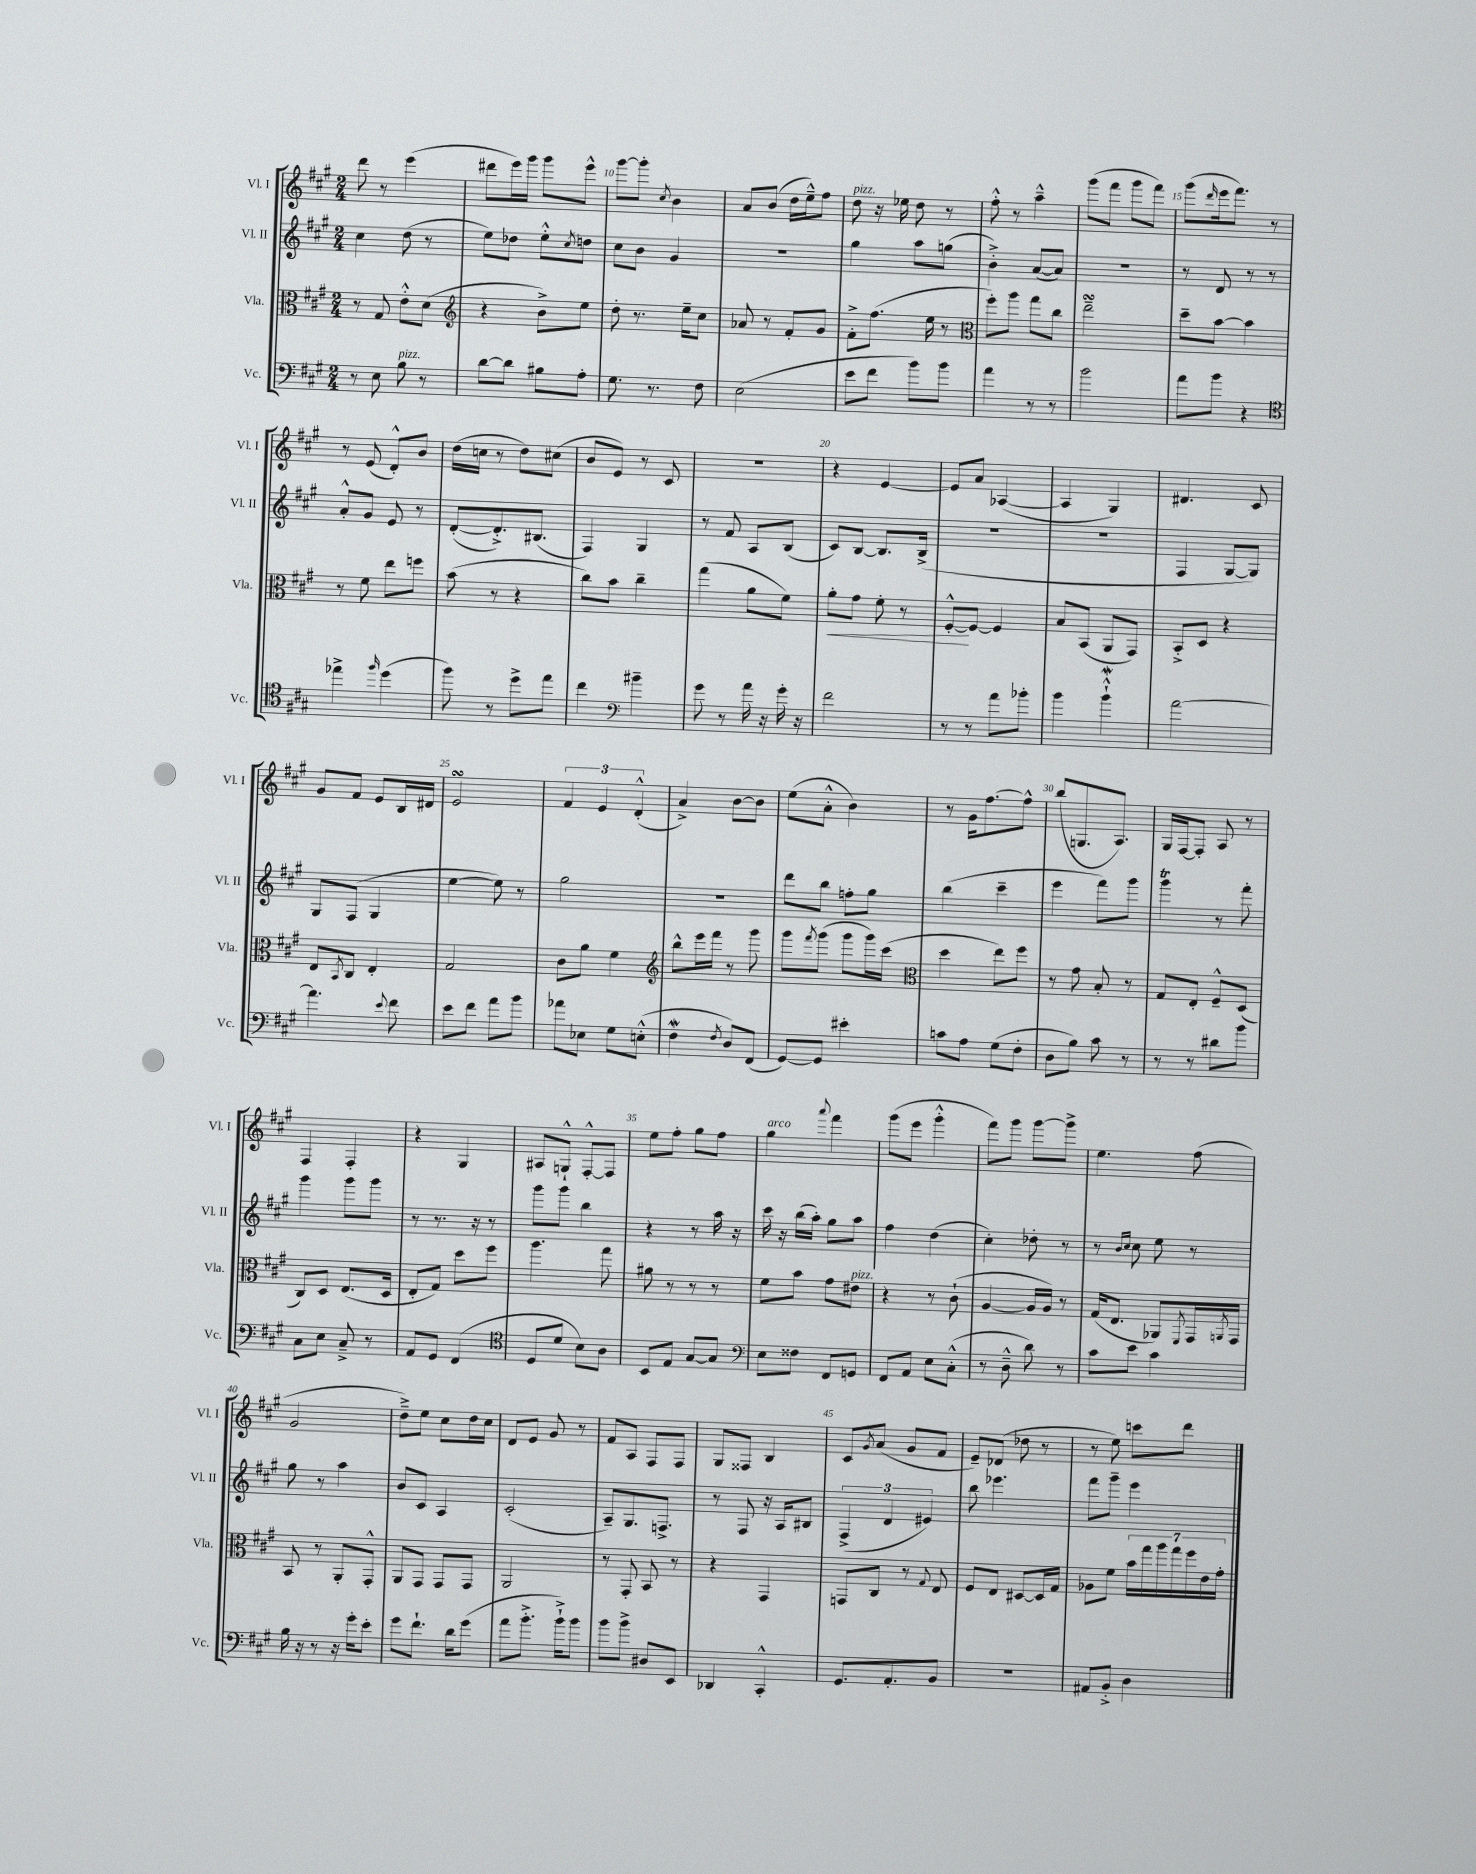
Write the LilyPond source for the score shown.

<<
\new StaffGroup <<
\new Staff = "s0" \with { instrumentName = "Vl. I" shortInstrumentName = "Vl. I" } {
    \clef treble \key a \major \numericTimeSignature \time 2/4
    d'''8 r8 e'''4( |
    dis'''8 e'''16) gis'''16 gis'''8 e'''8-^ |
    gis'''8~ gis'''8-. \acciaccatura { cis''8 } b'4 |
    a'8 b'8( d''16 e''16---^) fis''8 |
    d''8^\markup { \italic "pizz." } r16 ees''16 d''8 r8 |
    fis''8-.-^ r8 a''4---^ |
    gis'''8( fis'''8 gis'''8 fis'''8) |
    gis'''8( \grace { d'''16 } e'''16 fis'''8.) r8 |
    r8 e'8( d'8-.-^) b'8 |
    d''16( c''16 r8 d''8) cis''8( |
    b'8 e'8) r8 cis'8 |
    R2 |
    r4 e'4~ |
    e'8 a'8 aes4~( |
    aes4 gis4) |
    dis'4. cis'8 |
    gis'8 fis'8 e'8 b16 dis'16 |
    e'2\turn |
    \tuplet 3/2 { fis'4 e'4 d'4-.-^( } |
    a'4->) b'8~ b'8 |
    e''8( a'8-.-^ b'4) |
    r8 gis'16 fis''8.~ fis''8-^ |
    b''8( g8. a8.) |
    gis16 fis16~ fis8-. a8 r8 |
    fis4 fis4-. |
    r4 gis4 |
    ais8 g8-!-^ fis8~-.-^ fis8 |
    e''8 fis''8-. gis''8 fis''8 |
    gis''4^\markup { \italic "arco" } \appoggiatura { a'''8 } fis'''4 |
    gis'''8( e'''8 gis'''4-.-^ |
    fis'''8) gis'''8 gis'''8~ gis'''8-> |
    e''4. fis''8( |
    gis'2 |
    d''8--->) e''8 cis''8 d''16 cis''16 |
    d'8 e'8 gis'8 r8 |
    fis'8 a8 fis8 fis8 |
    gis8 fisis8 b4 |
    cis'8 \acciaccatura { gis'8 } a'8( gis'8 fis'8 |
    e'8--) des'8( des''8 r8 |
    r8 e''8) c'''8 d'''8 \bar "|." |
}
\new Staff = "s1" \with { instrumentName = "Vl. II" shortInstrumentName = "Vl. II" } {
    \clef treble \key a \major \numericTimeSignature \time 2/4
    cis''4 d''8( r8 |
    e''8) des''8 e''8-.-^ \acciaccatura { cis''8 } d''8 |
    cis''8 b'8 gis'4 |
    r2 |
    gis''4 a''8 g''8( |
    b'4-.->) a'8~( a'8) |
    R2 |
    r8 d'8 r8 r8 |
    a'8-.-^ gis'8 e'8 r8 |
    d'8~-.( d'8.-.->) bis8.( |
    fis4) gis4 |
    r8 fis'8 a8 b8( |
    cis'8) b8~ b8. b16->( |
    R2 |
    R2 |
    fis4 gis8~ gis8) |
    gis8 fis8( gis4 |
    e''4~ e''8) r8 |
    gis''2 |
    R2 |
    d'''8 b''8 f''8-. gis''8 |
    b''4( cis'''4-- |
    e'''4 fis'''8) gis'''8 |
    gis'''4\trill r8 fis'''8-. |
    gis'''4 gis'''8 gis'''8 |
    r8 r8. r16 r8 |
    gis'''8 gis'''8 b''4 |
    r4 r8 a''16 r16 |
    cis'''16 r16 b''16( a''16-.) gis''8 a''8 |
    fis''4 d''4( |
    cis''4-.) des''8-. r8 |
    r8 \grace { b'16 cis''16 } cis''8 e''8 r8 |
    gis''8 r8 a''4 |
    b'8 cis'8 a4 |
    cis'2-.( |
    a8--) gis8. f8.-> |
    r8 fis8 r16 a16 bis8 |
    \tuplet 3/2 { fis4->( d'4 eis'4) } |
    b''8 ees'''4. |
    fis'''8 gis'''8-- e'''4 \bar "|." |
}
\new Staff = "s2" \with { instrumentName = "Vla." shortInstrumentName = "Vla." } {
    \clef alto \key a \major \numericTimeSignature \time 2/4
    r8 gis8 e'8-.-^ d'8( |
    \clef treble r4 b'8->) e''8 |
    d''8-. r8. e''16-- cis''8 |
    aes'8 r8 fis'8-. gis'8 |
    fis'8-.-> fis''8.( e''16 r8 |
    \clef alto fis''8-.) a''8 gis''8 cis''8 |
    e''2--\turn |
    d''8-- b'8~ b'4 |
    r8 fis'8 e''8 f''8 |
    b'8( r8 r4 |
    cis''8) b'8 cis''4-- |
    gis''4( a'8 fis'8) |
    a'8-.\< gis'8 fis'8-. r8 |
    fis8~-.-^\! fis8~ fis4 |
    b8 b,8( a,8 gis,8) |
    b,8-.-> d8 r4 |
    e8 \acciaccatura { b,8 } cis8 e4-. |
    gis2 |
    cis'8 a'8 fis'4 |
    \clef treble b''8-^ e'''16 fis'''16 r8 gis'''8 |
    gis'''8 \acciaccatura { fis'''8 } gis'''8( gis'''8 gis'''16) cis'''16( |
    \clef alto d''4 e''8) fis''8 |
    r8 gis'8 b8-. r8 |
    gis8 e8-. fis8---^ d8( |
    cis8) d8 e8.( d16 |
    e8-. gis8) d''8 fis''8 |
    a''4. gis''8 |
    ais'8 r8 r8 r8 |
    fis'8 b'8 gis'8 eis'8^\markup { \italic "pizz." } |
    r4 r8 cis'8-!( |
    a4~ a16 a16) r8 |
    gis16( e8. aes,8) \acciaccatura { fis,8 } gis,16 \acciaccatura { a,8 } gis,16 |
    b,8 r8 a,8-. gis,8-.-^ |
    a,8 gis,8 gis,8 gis,8 |
    a,2 |
    r8 gis,8-. b,8 r8 |
    r4 gis,4 |
    g,8 cis8 r8 \appoggiatura { gis8 } e8 |
    fis8 e8 dis8~ dis16 gis16 |
    aes8 fis'8 \tuplet 7/4 { b'16 gis''16 a''16 gis''16 fis''16 e'16 gis'16-. } \bar "|." |
}
\new Staff = "s3" \with { instrumentName = "Vc." shortInstrumentName = "Vc." } {
    \clef bass \key a \major \numericTimeSignature \time 2/4
    r8 e8 b8^\markup { \italic "pizz." } r8 |
    d'8~ d'8 bis8 a8-. |
    gis8. r8. fis8 |
    e2( |
    e'8 fis'8 b'8) b'8 |
    a'4 r8 r8 |
    b'2 |
    a'8 b'8 r4 |
    \clef tenor ees''4-> \grace { fis''16 } d''4( |
    fis''8) r8 d''8-> e''8 |
    cis''4 \clef bass bis'4-- |
    gis'8 r8 a'16 r16 gis'16-. r16 |
    fis'2 |
    r8 r8 a'8 bes'8-. |
    b'4 b'4-!-^\mordent |
    a'2~ |
    a'4. \appoggiatura { e'8 } fis'8 |
    e'8 fis'8 a'8 b'8 |
    aes'8 ees8 gis8 e8-.-^( |
    fis4\mordent \acciaccatura { fis8 } d8) fis,8( |
    gis,8~) gis,8 eis'4-. |
    c'8 a8 gis8( fis8-. |
    d8 b8) cis'8 r8 |
    r8 r8 dis'8 b'8 |
    cis8 e8 cis8---> r8 |
    a,8 gis,8 fis,4( |
    \clef tenor d8 d'8 b8) a8 |
    b,8 e8 gis8~ gis8 |
    \clef bass e8 fisis8 fis,8 g,8 |
    fis,8 a,8 e8 cis8-.-^( |
    r8 d8---^ d'8) r8 |
    cis'8 e'8 cis'4 |
    b16 r16 r8 r16 gis'16-. e'8-. |
    gis'8 fis'8.-! d'16 gis'8( |
    a'8 b'8.-.-> b'16-!->) b'8 |
    b'8 b'8-> dis8 e,8 |
    des,4 cis,4-.-^ |
    gis,8. a,8.-. b,8 |
    r2 |
    ais,8 b,8-.-> d4 \bar "|." |
}
>>
>>
\layout { \context { \Score currentBarNumber = #8 \override BarNumber.break-visibility = ##(#f #t #t) barNumberVisibility = #(every-nth-bar-number-visible 5) } }
